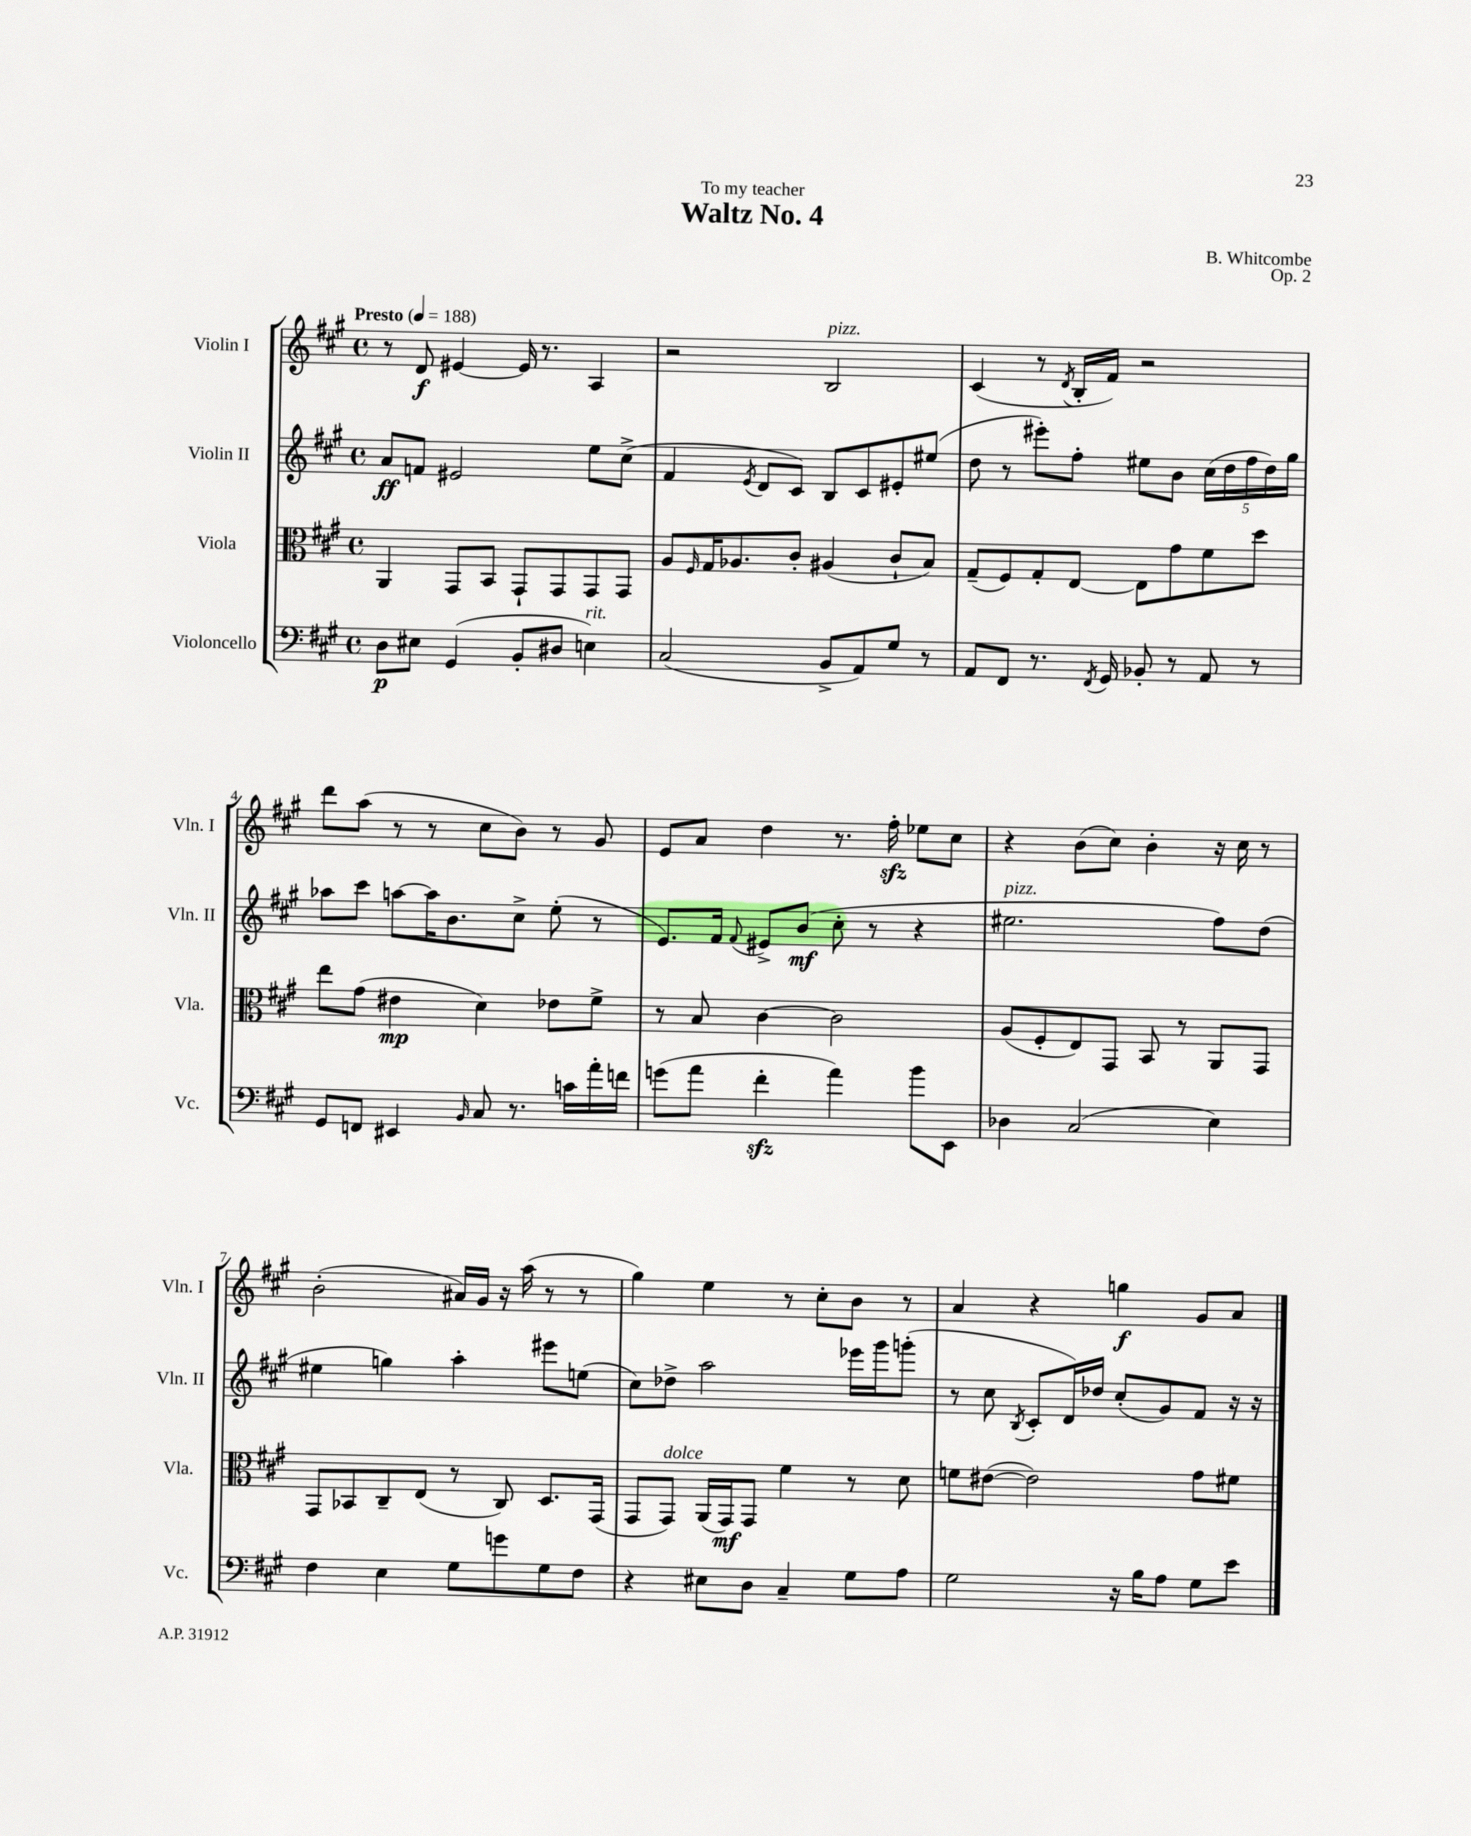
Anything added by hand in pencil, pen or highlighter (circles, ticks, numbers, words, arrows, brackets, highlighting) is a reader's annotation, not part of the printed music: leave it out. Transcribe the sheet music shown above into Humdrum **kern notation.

**kern	**kern	**kern	**kern
*staff4	*staff3	*staff2	*staff1
*clefF4	*clefC3	*clefG2	*clefG2
*k[f#c#g#]	*k[f#c#g#]	*k[f#c#g#]	*k[f#c#g#]
*M4/4	*M4/4	*M4/4	*M4/4
*met(c)	*met(c)	*met(c)	*met(c)
*MM188	*MM188	*MM188	*MM188
8D	4AA	8a	8r
8E#	.	8f	8d
(4GG#	8GG#	2e#	[4e#
.	8BB	.	.
8BB'	8GG#`	.	16e#]
.	.	.	8.r
8D#	8GG#	.	.
4E)	8GG#	8ee	4A
.	8GG#	(8cc#^	.
=	=	=	=
(2C#	8A	4f#	2r
.	16qqF#	.	.
.	16G#	.	.
.	8.A-	.	.
.	.	8qe	.
.	.	8d	.
.	8c#'	8c#)	.
8BB^	(4A#	8B	2B
8AA)	.	8c#	.
8G#	8c#`	8e#'	.
8r	8B)	(8ee#	.
=	=	=	=
8AA	(8G#~	8dd	(4c#
8FF#	8F#)	8r	.
8.r	8G#'	8eee#')	8r
.	.	.	8qd
.	[8E	8ff#'	16B'
8qFF#	.	.	.
16GG#	.	.	16f#)
8BB-'	8E]	8ee#	2r
8r	8g#	8b	.
8AA	8f#	(20cc#	.
.	.	20dd	.
.	.	20ff#	.
8r	8dd	.	.
.	.	20dd)	.
.	.	20gg#	.
=	=	=	=
8GG#	8ee	8aa-	8ddd
8FF	(8g#	8ccc#	(8aa
4EE#	4e#	[8aa	8r
.	.	16aa]	8r
.	.	8.b	.
16qqBB	.	.	.
8C#	4d)	.	8cc#
8.r	.	8cc#^	8b)
.	8e-	(8ee'	8r
16c	.	.	.
16a'	8f#^	8r	8g#
16f	.	.	.
=	=	=	=
(8g	8r	8.e)	8e
8a	8B	.	8a
.	.	16f#	.
.	.	8qqf#	.
4f#'	[4c#	8e#^	4dd
.	.	(8b	.
4a)	2c#]	8cc#'	8.r
.	.	8r	.
.	.	.	16ff#'
8b	.	4r	8ee-
8EE	.	.	8cc#
=	=	=	=
4D-	(8A	2.ee#	4r
.	8F#'	.	.
(2C#	8E)	.	(8b
.	8GG#	.	8cc#)
.	8BB	.	4b'
.	8r	.	.
4E)	8AA	8ff#)	16r
.	.	.	16cc#
.	8GG#	(8dd	8r
=	=	=	=
4F#	8GG#	4ee#	(2b'
.	8BB-	.	.
4E	8C#~	4gg)	.
.	(8E	.	.
8G#	8r	4aa'	16a#)
.	.	.	16g#
8g	8C#)	.	16r
.	.	.	(16aa
8G#	8.D	8eee#	8r
8F#	.	(8ee	8r
.	(16GG#	.	.
=	=	=	=
4r	8GG#	8cc#)	4gg#)
.	8GG#)	8dd-^	.
8E#	(16AA	2aa	4ee
.	16GG#)	.	.
8D	8GG#	.	.
4C#~	4f#	.	8r
.	.	.	8cc#'
8G#	8r	16eee-	8b
.	.	16ggg#	.
8A	8d	(8ggg'	8r
=	=	=	=
2G#	8f	8r	4a
.	([8e#	8cc#	.
.	.	8qB	.
.	2e#])	8c#'	4r
.	.	16d)	.
.	.	16dd-	.
16r	.	(8cc#'	4gg
16B	.	.	.
8A	.	8g#)	.
8G#	8g#	8f#	8g#
8e	8f#	16r	8a
.	.	16r	.
==	==	==	==
*-	*-	*-	*-
